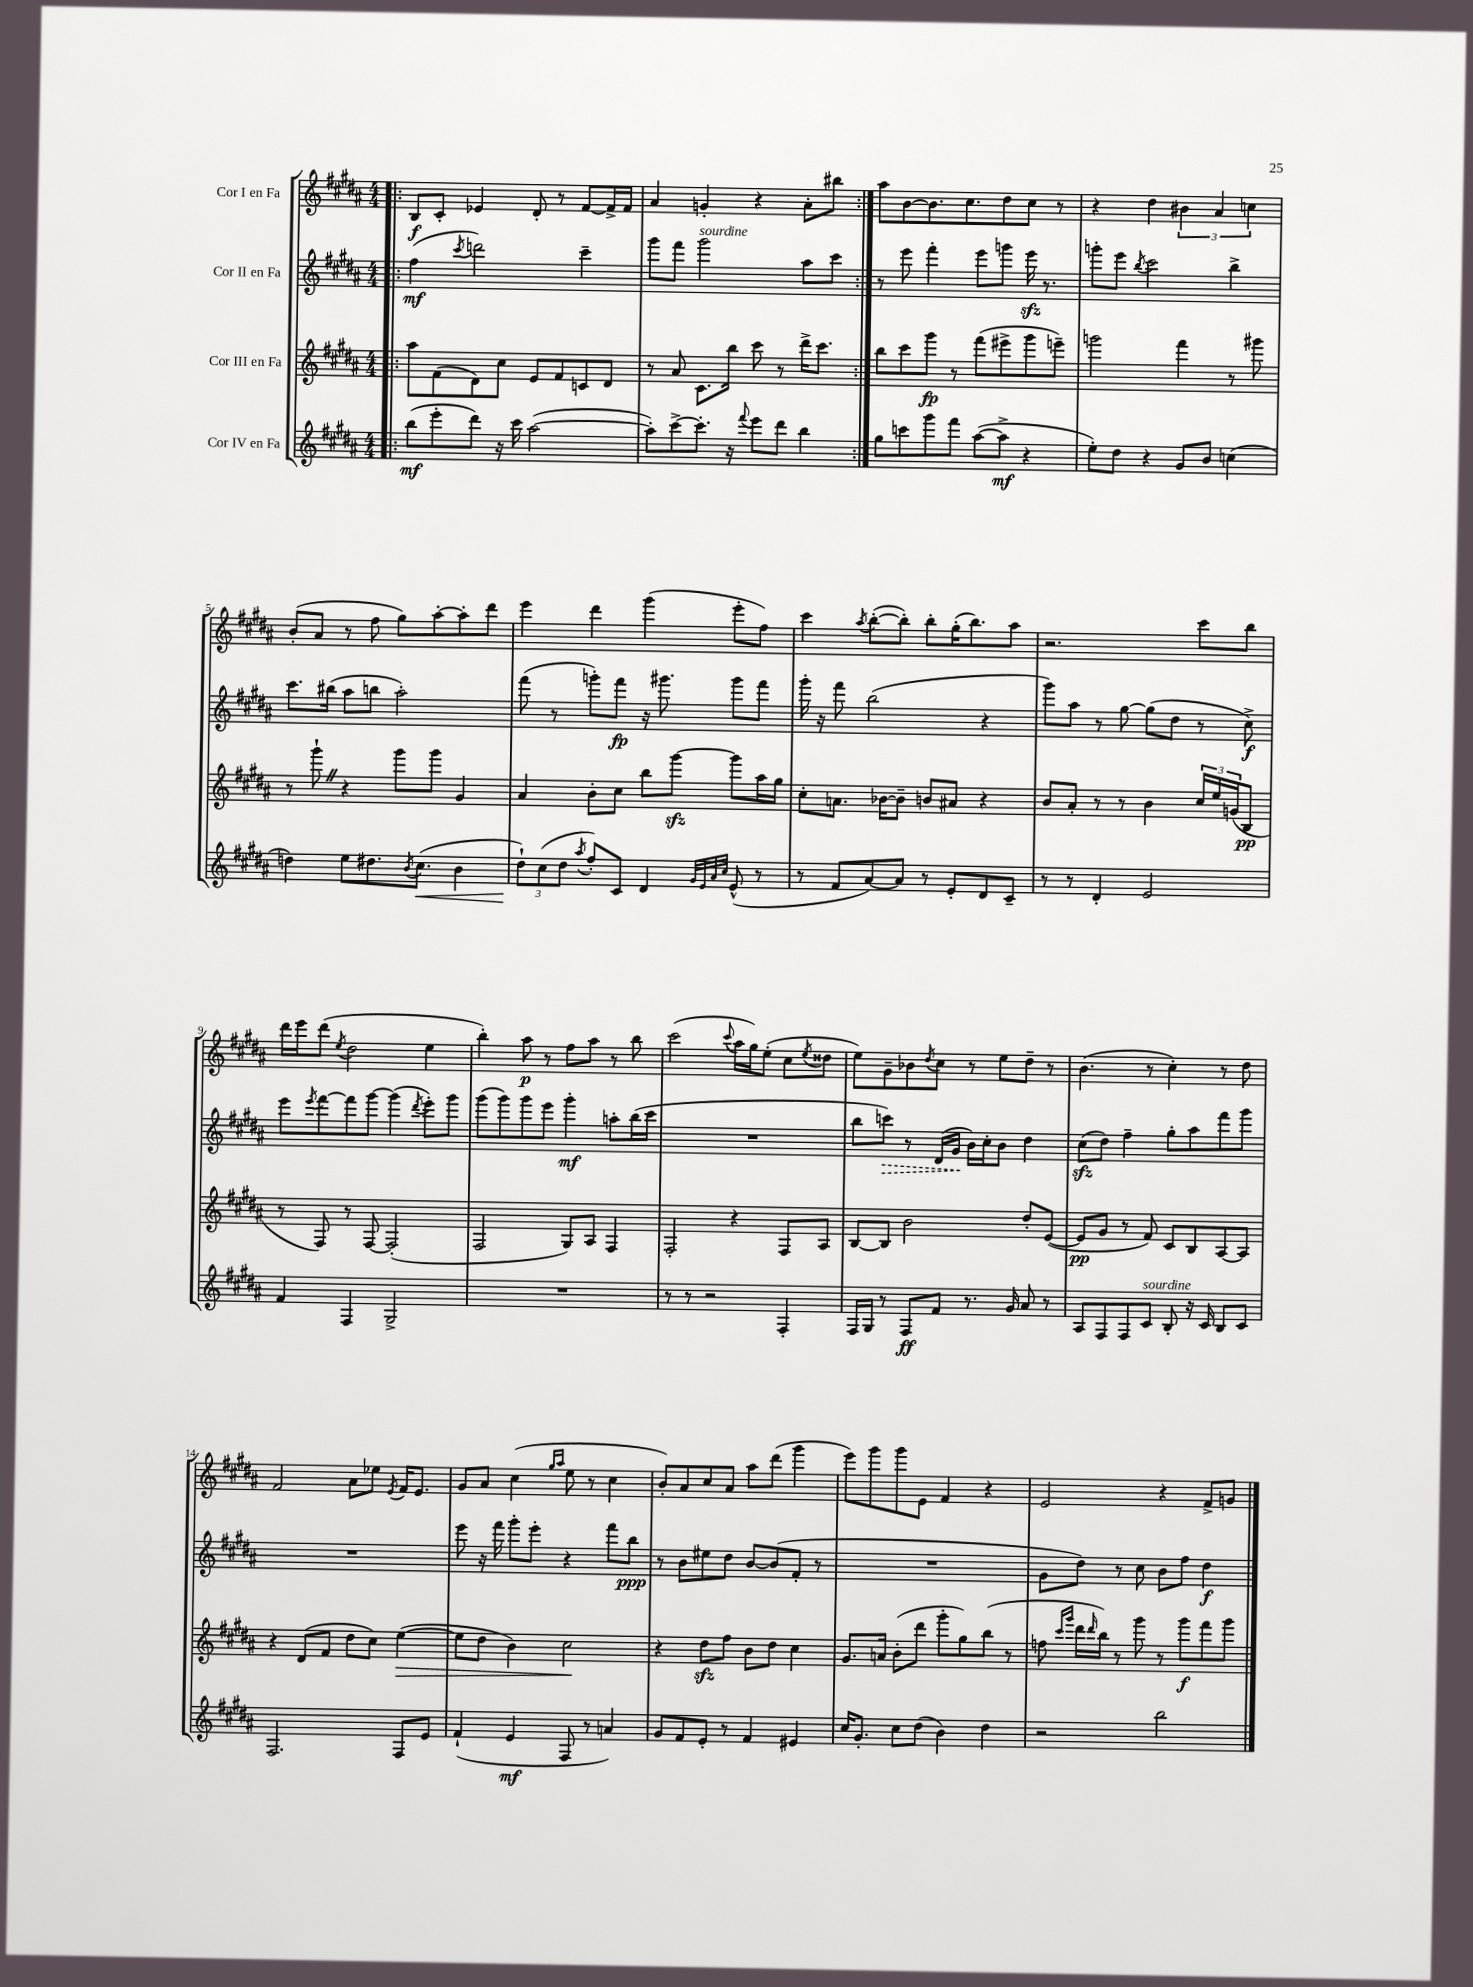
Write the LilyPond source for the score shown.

<<
\new StaffGroup <<
\new Staff = "s0" \with { instrumentName = "Cor I en Fa" } {
    \clef treble \key b \major \numericTimeSignature \time 4/4
    \repeat volta 2 { \bar ".|:" b8\f cis'8-. ees'4 dis'8-. r8 fis'8~ fis'16-> fis'16 |
    ais'4 g'4-. r4 ais'8-. bis''8 | }
    ais''8 b'8~ b'8. cis''8. dis''8 cis''8 r8 |
    r4 dis''4 \tuplet 3/2 { bis'4 ais'4 c''4 } |
    b'8-.( ais'8 r8 fis''8 gis''8) ais''8~-. ais''8-. dis'''8 |
    e'''4 dis'''4 gis'''4( e'''8-. fis''8) |
    cis'''4 \acciaccatura { ais''8 } b''8~-.( b''8-.) b''8-. gis''16-.( b''8.) ais''8 |
    r2. cis'''8 b''8 |
    dis'''16 e'''16 dis'''8( \acciaccatura { e''8 } dis''2 e''4 |
    b''4-.) ais''8\p r8 fis''8 ais''8 r8 b''8 |
    cis'''2( \appoggiatura { cis'''8 } ais''16 gis''16) e''8-.( cis''8 \acciaccatura { e''8 } disis''8 |
    e''8) gis'8-- bes'8 \acciaccatura { dis''8 } cis''8 r8 e''8 dis''8-- r8 |
    b'4.( r8 cis''4-.) r8 dis''8 |
    fis'2 ais'8 ees''8 \acciaccatura { e'8 } fis'16 e'8. |
    gis'8 ais'8 cis''4( \grace { gis''16 ais''16 } e''8 r8 cis''4 |
    b'8-.) ais'8 cis''8 ais'8 ais''8 dis'''8( gis'''4 |
    e'''8) gis'''8 gis'''8 e'8 fis'4 r4 |
    e'2 r4 fis'8-> g'8 \bar "|." |
}
\new Staff = "s1" \with { instrumentName = "Cor II en Fa" } {
    \clef treble \key b \major \numericTimeSignature \time 4/4
    \repeat volta 2 { \bar ".|:" fis''4\mf( \acciaccatura { cis'''8 } d'''2) cis'''4-- |
    gis'''8 fis'''8 gis'''2^\markup { \italic "sourdine" } ais''8 cis'''8 | }
    r8 e'''8 fis'''4-. e'''8 g'''8 e'''16\sfz r8. |
    g'''8-. e'''8 \acciaccatura { b''8 } cis'''2 b''4-> |
    cis'''8. bis''16( ais''8 b''8 ais''2-.) |
    fis'''8( r8 g'''8-.) fis'''8\fp r16 gis'''8. gis'''8 fis'''8 |
    gis'''16-. r16 fis'''8 b''2( r4 |
    gis'''8) ais''8 r8 gis''8~ gis''8( dis''8 r8 cis''8->\f) |
    e'''8 \acciaccatura { e'''8 } fis'''8~ fis'''8 gis'''8~ gis'''4( \acciaccatura { dis'''8 } e'''8-.) gis'''8 |
    gis'''8( gis'''8) gis'''8 e'''8 gis'''4-.\mf a''8-. b''16( cis'''16 |
    R1 |
    b''8 \once \override Hairpin.style = #'dashed-line c'''8\>) r8 dis'16( gis'16\! b'16) cis''16-. b'8 dis''4 |
    cis''8\sfz( dis''8) fis''4-- gis''8-. ais''8 fis'''8 gis'''8 |
    R1 |
    e'''8 r16 fis'''16 gis'''8-. e'''8-. r4 fis'''8 b''8\ppp |
    r8 b'8 eis''8 dis''8 b'8~ b'8( fis'8-. r8 |
    R1 |
    gis'8 dis''8) r8 cis''8 b'8 fis''8 dis''4\f \bar "|." |
}
\new Staff = "s2" \with { instrumentName = "Cor III en Fa" } {
    \clef treble \key b \major \numericTimeSignature \time 4/4
    \repeat volta 2 { \bar ".|:" ais''8 fis'8( dis'8) cis''8 e'8 fis'8 c'8 dis'8 |
    r8 ais'8 cis'8. b''16 cis'''8 r8 dis'''16-> cis'''8. | }
    b''8 cis'''8 gis'''8\fp r8 fis'''8( eis'''8-> gis'''8 e'''8--) |
    g'''2 fis'''4 r8 gis'''8 |
    r8 gis'''8-! \once \override BreathingSign.text = \markup { \musicglyph "scripts.caesura.straight" } \breathe r4 gis'''8 gis'''8 gis'4 |
    ais'4 b'8-. cis''8 b''8 gis'''8~\sfz gis'''8 ais''16 gis''16 |
    cis''8-. a'8. bes'16~ bes'8-- b'8 ais'8 r4 |
    b'8 ais'8-. r8 r8 b'4 \tuplet 3/2 { cis''16 e''16 g'16( } b8\pp |
    r8 fis8) r8 fis8~ fis2-.( |
    fis2 gis8) ais8 fis4 |
    fis2-. r4 fis8 ais8 |
    b8~ b8 b'2 dis''8-. e'8~( |
    e'8\pp gis'8 r8 fis'8) cis'8 b8 ais8~ ais8 |
    r4 dis'8( fis'8 dis''8 cis''8) e''4~\>( |
    e''8 dis''8 b'4) cis''2\! |
    r4 dis''8\sfz fis''8 b'8 dis''8 cis''4 |
    gis'8. a'16 b'8-.( dis'''8 gis'''8-. gis''8) b''8( r8 |
    f''8 \grace { cis'''16 gis'''16 } dis'''16 \grace { dis'''16 } b''16) r8 gis'''8 r8 gis'''8\f fis'''8 gis'''8 \bar "|." |
}
\new Staff = "s3" \with { instrumentName = "Cor IV en Fa" } {
    \clef treble \key b \major \numericTimeSignature \time 4/4
    \repeat volta 2 { \bar ".|:" b''8\mf( e'''8-. dis'''8) r16 cis'''16 ais''2~( |
    ais''8-.) cis'''8~-> cis'''8.-. r16 \appoggiatura { fis'''8 } e'''8 dis'''8 b''4 | }
    gis''8 c'''8 gis'''8 fis'''8 ais''8~( ais''8->\mf r4 |
    e''8-.) dis''8 r4 gis'8 b'8 c''4( |
    d''4) e''8 dis''8. \acciaccatura { b'8 } cis''8.\<( b'4 |
    \tuplet 3/2 { dis''8-!\!) cis''8( dis''8 } \acciaccatura { ais''8 } fis''8-.) cis'8 dis'4 \grace { gis'32 e'32 ais'32 cis''32 } e'8-^( r8 |
    r8 fis'8 ais'8~) ais'8 r8 e'8-. dis'8 cis'8-- |
    r8 r8 dis'4-. e'2 |
    fis'4 fis4 gis2-> |
    R1 |
    r8 r8 r2 fis4-. |
    fis16 gis16 r8 fis8\ff fis'8 r8. gis'16 ais'8 r8 |
    ais8 fis8 fis8 cis'8^\markup { \italic "sourdine" } b8-. r16 cis'16 b8 cis'8 |
    fis2. fis8 e'8 |
    fis'4-!( e'4\mf fis8 r8 a'4) |
    gis'8 fis'8 e'8-. r8 fis'4 eis'4 |
    cis''16 gis'8.-. cis''8 dis''8( b'4) dis''4 |
    r2 b''2 \bar "|." |
}
>>
>>
